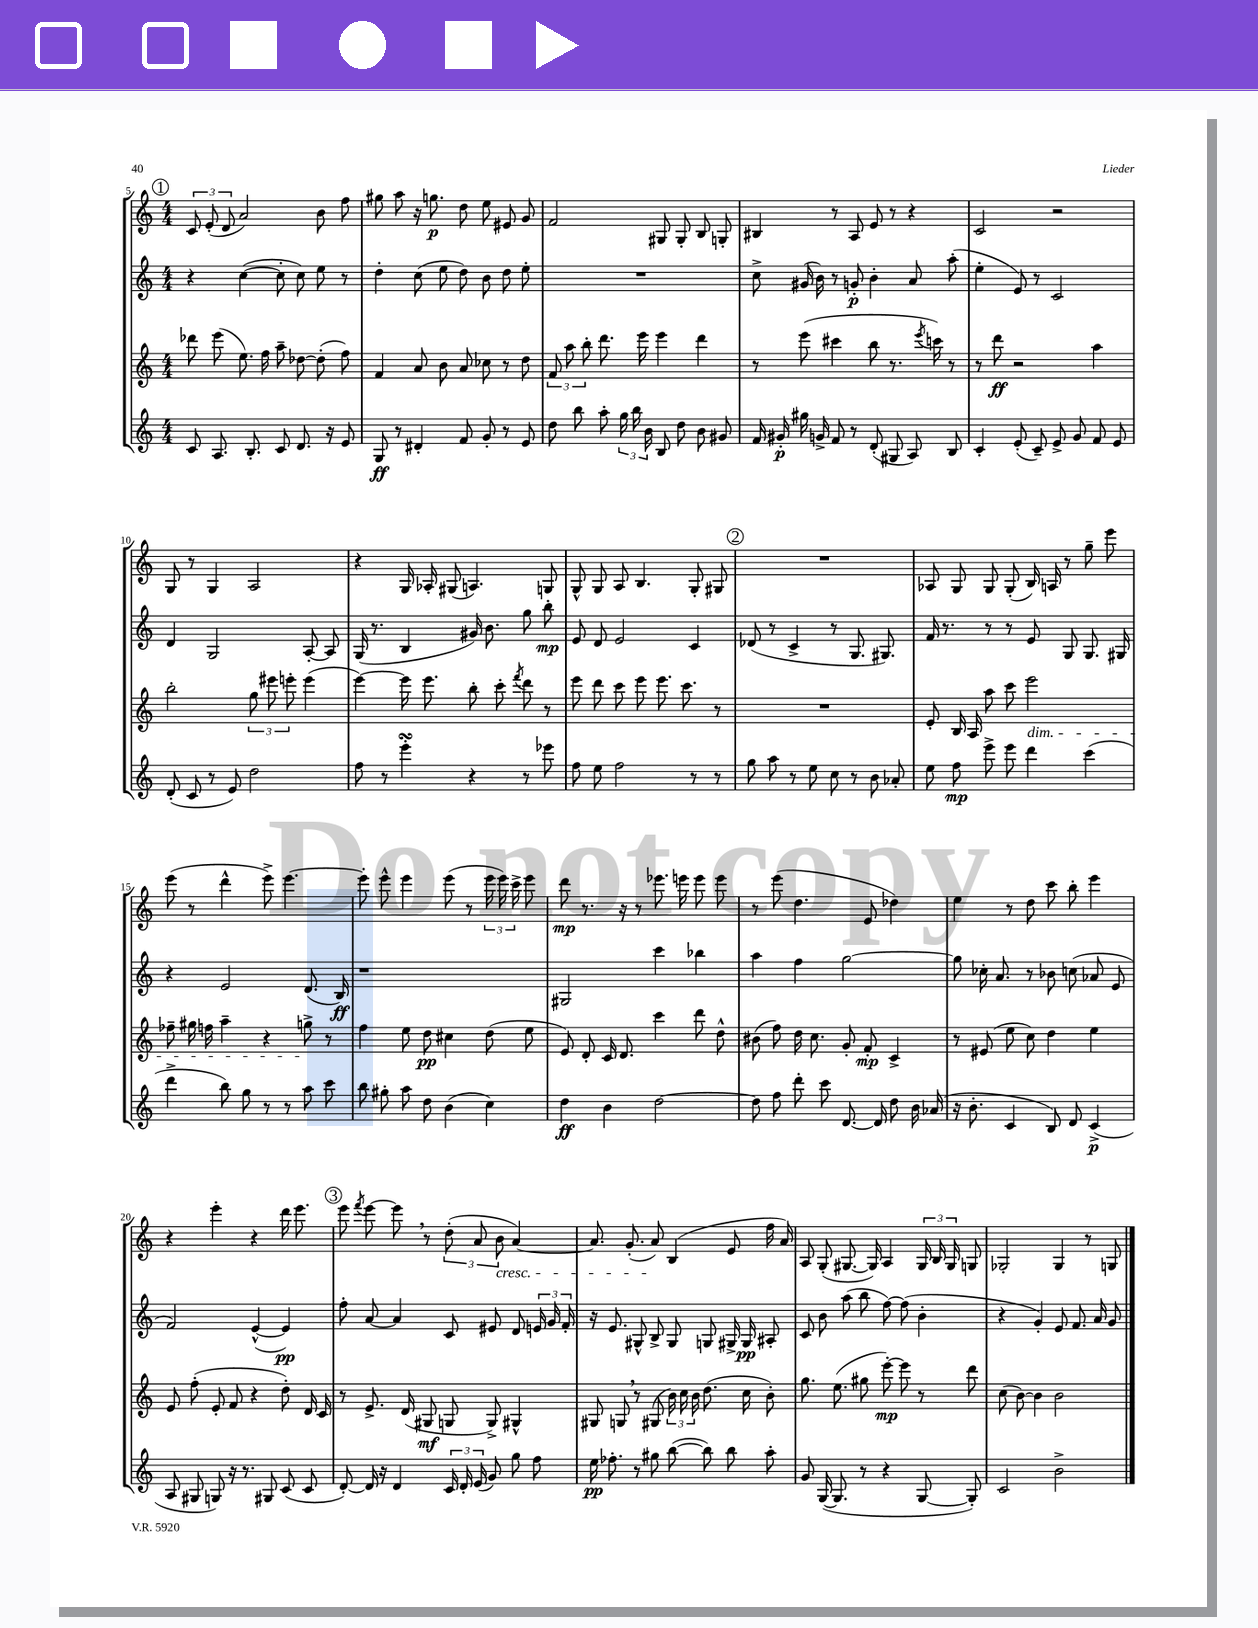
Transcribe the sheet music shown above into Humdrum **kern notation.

**kern	**kern	**kern	**kern
*staff4	*staff3	*staff2	*staff1
*clefG2	*clefG2	*clefG2	*clefG2
*k[]	*k[]	*k[]	*k[]
*M4/4	*M4/4	*M4/4	*M4/4
8c	8ddd-	4r	12c
.	.	.	(12e'
8.A	(8eee	.	.
.	.	.	12d
.	8.ee)	([4cc	2a)
8.B'	.	.	.
.	16ff	.	.
8c	8aa~	8cc']	.
8.d	[8dd-	8cc)	.
.	(8dd-']	8ee	8b
16r	.	.	.
8e	8ff)	8r	8ff
=	=	=	=
8G	4f	4dd'	8gg#
8r	.	.	8aa
4d#'	8a	(8cc	16r
.	.	.	8.gg
.	8b	8ee	.
8f	8a	8dd)	8dd
8g'	8cc-	8b	8ee
8r	8r	8dd	8e#
8e	8dd	8ee'	8g
=	=	=	=
8dd	12f	1r	2f
.	12aa	.	.
8bb	.	.	.
.	12bb'	.	.
8aa'	8.ddd	.	.
24gg	.	.	.
24bb	.	.	.
.	16eee	.	.
24b	.	.	.
8B	4eee	.	8G#
8dd	.	.	8G#'
8b	4ddd	.	8B
8g#	.	.	8G'
=	=	=	=
16f	8r	8cc^	4B#
16g#'	.	.	.
16gg#	(8eee	(16g#	.
16g^	.	16b)	.
8f	4ccc#	8r	8r
8r	.	8g'	8A
(8d'	8bb	4b'	8e
8G#	8.r	.	8r
8A)	.	8a	4r
.	8qeee	.	.
.	16ccc)	.	.
8B	8r	(8aa'	.
=	=	=	=
4c'	8r	4ee'	2c
.	8ddd	.	.
(8e'	2r	8e)	.
8c~)	.	8r	.
8e^	.	2c	2r
8g	.	.	.
8f	4aa	.	.
8e	.	.	.
=	=	=	=
(8d'	2bb'	4d	8G
8c	.	.	8r
8r	.	2G	4G
8e)	.	.	.
2dd	12gg	.	2A
.	12eee#	.	.
.	12eee'	.	.
.	(4eee	[8A'	.
.	.	8A]	.
=	=	=	=
8ff	[4eee)	(16G	4r
.	.	8.r	.
8r	.	.	.
4eee'	16eee]	4B	16G
.	8.eee	.	16A-'
.	.	.	(8G#
4r	8bb'	16g#)	4.A)
.	.	8.b	.
.	8ccc'	.	.
.	8qfff	.	.
8r	8ddd	8gg	.
8eee-	8r	8bb'	8G
=	=	=	=
8ff	8eee	8e	8G^^
8ee	8ddd	8d	8G
2ff	8ccc	2e	8A
.	8eee	.	4.B
.	8.eee	.	.
.	8.ccc	.	.
8r	.	4c	8G'
8r	8r	.	8G#
=	=	=	=
8gg	1r	(8d-	1r
8aa	.	8r	.
8r	.	4c^	.
8ee	.	.	.
8cc	.	8r	.
8r	.	8.G	.
8b	.	.	.
.	.	8.G#)	.
8a-'	.	.	.
=	=	=	=
8ee	8e'	16f	8A-
.	.	8.r	.
8ff	16B	.	8G
.	16A	.	.
8eee^	8aa	8r	8G
8eee	8ccc	8r	(8G'
4ddd	2eee	8e	16B)
.	.	.	16A
.	.	8G	8r
(4ccc	.	8.G	8gg~
.	.	.	8eee
.	.	16G#	.
=	=	=	=
4ddd^	8ff-~	4r	(8eee
.	16gg#	.	8r
.	16ff	.	.
8bb)	4aa~	2e	4ddd^^
8gg	.	.	.
8r	4r	.	8eee^)
8r	.	.	[4.eee
8aa	8gg^	(8.d	.
8ccc	8r	.	.
.	.	16B)	.
=	=	=	=
8bb	4ff	1r	8eee']
8gg#'	.	.	8eee^^
8aa	8ee	.	4eee
8dd	8dd	.	.
(4b	4cc#	.	(8eee
.	.	.	8r
4cc)	(8dd	.	24eee
.	.	.	24eee)
.	.	.	24ccc^
.	8ee	.	8eee
=	=	=	=
4dd	8e)	2G#	8ddd
.	8d'	.	8.r
4b	16c	.	.
.	8.d	.	16r
.	.	.	8r
[2dd	4ccc	4ccc	8.eee-
.	.	.	16eee
.	8ddd	4bb-	8eee
.	8dd^^	.	8eee
=	=	=	=
8dd]	(8b#	4aa	8r
8ff	8ff)	.	(8eee
8ddd'	16dd	4ff	4.dd
.	8.cc	.	.
8ccc	.	.	.
[8.d	8g'	[2gg	.
.	8f'	.	8e
16d]	.	.	.
8dd	4c^	.	4dd-)
16b	.	.	.
(16a-	.	.	.
=	=	=	=
16r	8r	8gg]	4ee
8.b'	.	.	.
.	(8e#	16cc-'	.
.	.	8.a	.
4c	8ee	.	8r
.	8cc)	8r	8dd
8B)	4dd	8b-	8ccc
8d	.	(8cc	8bb'
(4c^	4ee	8a-	4eee
.	.	8e	.
=	=	=	=
8A	8e	2f)	4r
8G#	(8ff'	.	.
8G)	8e'	.	4eee'
16r	8f	.	.
8.r	.	.	.
.	4r	([4e^^	4r
8G#	.	.	.
(8c	8dd')	4e])	16ddd
.	.	.	8.eee
8c	16d	.	.
.	16c	.	.
=	=	=	=
[8d')	8r	8ff'	8eee
.	.	.	8qfff
16d]	8.e^	[8a	[8eee
16r	.	.	.
4d	.	4a]	8eee]
.	(16d	.	.
.	8G#	.	8r
24c	8G	8c	(12dd'
24d'	.	.	.
(24e	.	.	12a
8g)	8G^)	8e#	.
.	.	.	12b
8gg	4G#^^	8d	[4a)
8ff	.	24e	.
.	.	24g	.
.	.	24f'	.
=	=	=	=
16ee	8G#	16r	8.a]
8.ff-'	.	8.e	.
.	8G	.	.
.	.	.	(8.g'
8r	8r	8G#^^	.
8gg#	(8G#	8B^	8a)
([8bb	24b)	8G#	(4B
.	24cc	.	.
.	24b	.	.
8bb])	(8.dd	8G	.
8bb	.	16G#^	8e
.	16cc	16G#	.
8aa'	8b')	8A#'	16ff
.	.	.	16a)
=	=	=	=
8g	8.gg	8c	8A
([16G	.	8b	(8G'
8.G]	(8.ee	.	.
.	.	(8aa	[8.G#
8r	8gg#	8bb	.
.	.	.	16G#])
4r	[8eee')	[8ff)	4A
.	8eee]	(8ff]	.
[8G	8r	4b'	24G#
.	.	.	24B
.	.	.	24G#
8G'])	8ddd	.	8G
=	=	=	=
2c	(8cc	4r	2G-'
.	[8b)	.	.
.	4b]	4g')	.
2b^	2b	8e	4G-
.	.	8.f	.
.	.	.	8r
.	.	16a	.
.	.	8g	8G
==	==	==	==
*-	*-	*-	*-
